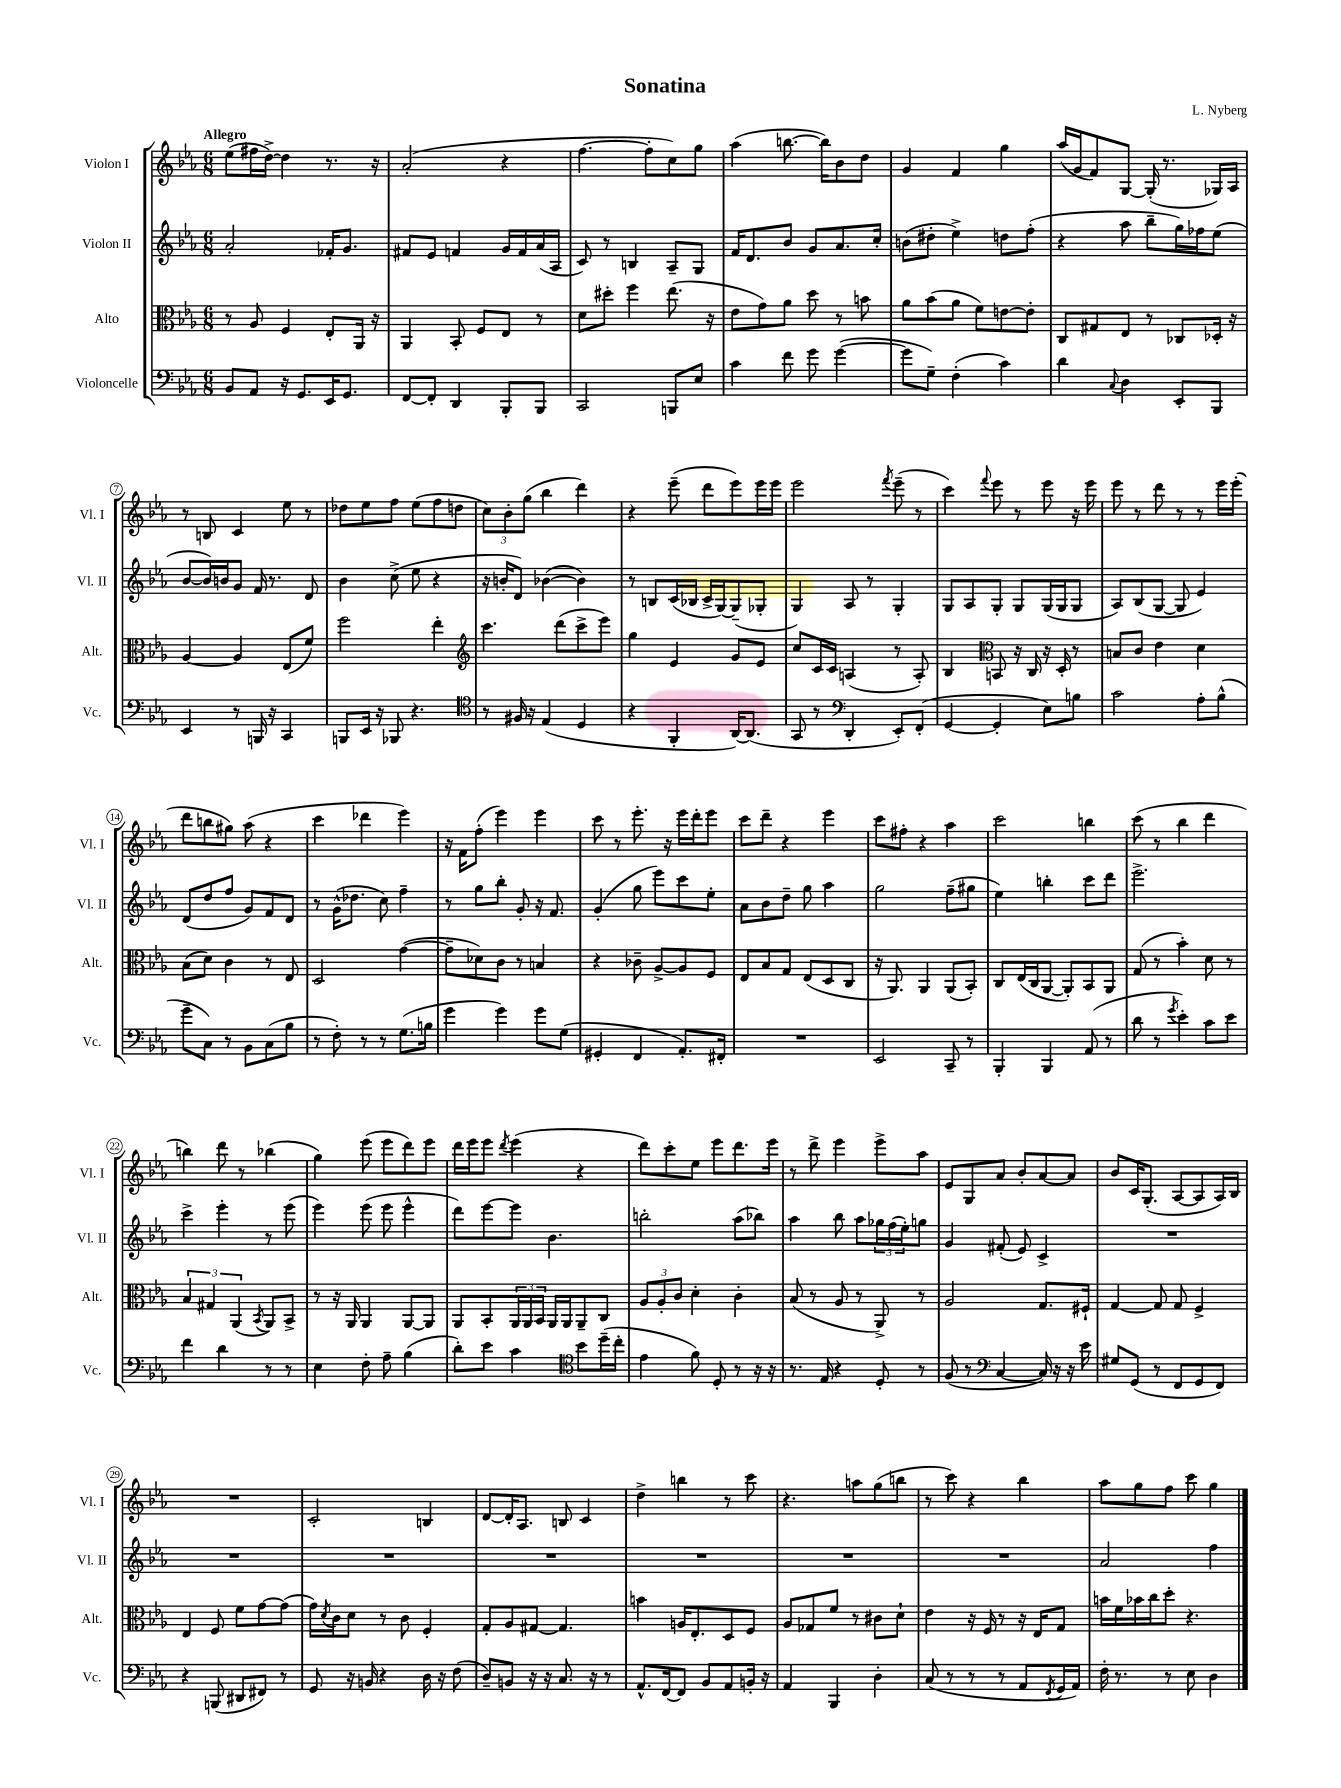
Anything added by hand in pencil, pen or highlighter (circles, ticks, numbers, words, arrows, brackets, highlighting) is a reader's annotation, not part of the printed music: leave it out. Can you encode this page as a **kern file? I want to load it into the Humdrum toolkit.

**kern	**kern	**kern	**kern
*part4	*part3	*part2	*part1
*staff4	*staff3	*staff2	*staff1
*I"Violoncelle	*I"Alto	*I"Violon II	*I"Violon I
*I'Vc.	*I'Alt.	*I'Vl. II	*I'Vl. I
*clefF4	*clefC3	*clefG2	*clefG2
*k[b-e-a-]	*k[b-e-a-]	*k[b-e-a-]	*k[b-e-a-]
*M6/8	*M6/8	*M6/8	*M6/8
=1	=1	=1	=1
!	!	!	!LO:TX:a:B:t=Allegro
8BB-/L	8r	2a-'/	(8ee-\L
8AA-/J	8A-/	.	16ff#X\L
.	.	.	[16dd^\JJ)
16r	4F/	.	4dd\]
8.GG/L	.	.	.
16EE-/K	8E-'/L	16f-X'/KL	8.r
8.GG/J	.	8.g/J	.
.	16AA-/Jk	.	.
.	16r	.	16r
=2	=2	=2	=2
[8FF/L	4AA-/	8f#X/L	(2a-'/
8FF'/J]	.	8e-/J	.
4DD/	8BB-'/	4fn/	.
.	8F/L	.	.
8BBB-'/L	8E-/J	16g/LL	4r
.	.	16f/	.
8BBB-/J	8r	(16a-/	.
.	.	16A-/JJ	.
=3	=3	=3	=3
2CC/	8d\L	8c/)	[4.ff\
.	8dd#X'\J	8r	.
.	4ff\	4Bn/	.
.	.	.	8ff'\L]
8BBBn/L	(8.ee-\	8A-~/L	8cc\)
8E-/J	.	8G/J	8gg\J
.	16r	.	.
=4	=4	=4	=4
4c\	8e-\L	16f/KL	(4aa-\
.	.	8.d/	.
.	8g\)	.	.
8f\	8a-\J	8b-/J	[8.bbn\
8g\	8dd\	8g/L	.
.	.	.	16bb\KL])
([4g\	8r	8.a-/	8b-\
.	8bn\	.	8dd\J
.	.	16cc'/Jk	.
=5	=5	=5	=5
8g\L]	8a-\L	(8bn\L	4g/
8G~\J)	(8b-\	8dd#X'\J	.
(4F'\	8a-\J	4ee-^\)	4f/
.	8f\L)	.	.
4c\)	[8en\	8ddn\L	4gg\
.	8e'\J]	(8ff'\J	.
=6	=6	=6	=6
4d\	8C/L	4r	(16aa-/LL
.	.	.	16g/J
.	8G#X/	.	8f/)
8qqC/	.	.	.
4D\	8E-/J	8aa-\	[8G/J
.	8r	8bb-~\L	(16G'/]
.	.	.	8.r
8EE-'/L	8C-X/L	16gg\L)	.
.	.	16ff-X\J	.
8BBB-/J	16D-X'/Jk	(8ee-\J	16G-X/LL)
.	16r	.	16A-/JJ
!!LO:LB:g=z
=7	=7	=7	=7
4EE-/	[4A-/	[8b-/L	8r
.	.	16b-/L])	8Bn/
.	.	16bn/J	.
8r	4A-/]	8g/J	4c/
16BBBn/	.	16f/	.
16r	.	8.r	.
4CC/	(8E-/L	.	8ee-\
.	8f/J)	8d/	8r
=8	=8	=8	=8
8BBBn/L	2ff\	4b-\	8dd-X\L
16EE-/Jk	.	.	8ee-\
16r	.	.	.
8BBB-X/	.	(8cc^\	8ff\J
4.r	.	8ee-\	(8ee-\L
.	4ee-'\	4r	8ff\
.	.	.	8ddn\J
=9	=9	=9	=9
*clefC4	*clefG2	*	*
8r	4.ccc\	16r	12cc\L)
.	.	16bn'/KL	.
.	.	.	12b-'\
16F#X/	.	8d/J)	.
.	.	.	(12gg\J
16r	.	.	.
(4E-/	.	([4b-X\	4bb-\
.	(8ddd\L	.	.
4D/	8ccc^\	4b-\])	4ddd\)
.	8eee-\J)	.	.
=10	=10	=10	=10
4r	4gg\	8r	4r
.	.	8Bn/L	.
4FF'/	4e-/	(16c/L	(8eee-~\
.	.	16B-X/JJ	.
.	.	16c^/LL	8ddd\L
.	.	[16G/J)	.
[16AA-/KL)	8g/L	(8G~/]	8eee-\)
(8.AA-/J]	.	.	.
.	8e-/J	8G-X'/J	16eee-\L
.	.	.	16eee-\JJ
=11	=11	=11	=11
8GG/	8cc/L	4G/)	2eee-\
8r	16c/L	.	.
.	16c/JJ	.	.
*clefF4	*	*	*
4DD'/	(4An/	8A-/	.
.	.	8r	.
.	.	.	8qfff/
8EE-'/L)	8r	4G'/	(8eee-~\
(8FF'/J	8A'/)	.	8r
=12	=12	=12	=12
[4GG/	4B-/	8G/L	4ccc\)
.	.	8A-/	.
*	*clefC3	*	*
.	.	.	8qqfff/
4GG'/]	8BBn/	8G'/J	8eee-\
.	16r	8G/L	8r
.	16C/	.	.
8E-\L)	16r	(16G/L	8eee-\
.	16D'/	16G/J	.
8Bn\J	8r	8G/J	16r
.	.	.	16eee-\
=13	=13	=13	=13
2c\	8Bn/L	8A-/L)	8eee-\
.	8c/J	(8B-/	8r
.	4e-\	[8G/J	8ddd\
.	.	8G/]	8r
8A-'\L	4d\	4e-/)	8r
(8B-^^\J	.	.	16eee-\LL
.	.	.	(16eee-'\JJ
!!LO:LB:g=z
=14	=14	=14	=14
8g~\L	(8B-\L	(8d/L	8ddd\L
8C\J)	8d\J)	8dd/	8bbn\
8r	4c\	8ff/J	8gg#X\J)
8BB-\L	.	8g/L)	(8aa-\
(8C\	8r	8f/	4r
8B-\J	8E-/	8d/J	.
=15	=15	=15	=15
8r	2D/	8r	4ccc\
8F'\)	.	(16g^^\KL	.
.	.	8.dd-X\J	.
8r	.	.	4ddd-X\
8r	.	8cc\)	.
(8.G\L	([4g\	4ff~\	4eee-\)
16Bn\Jk	.	.	.
=16	=16	=16	=16
4g\	8g~\L]	8r	16r
.	.	.	16f\KL
.	8d-X\)	8gg\L	(8ff'\J
4g\)	8c\J	8bb-'\J	4eee-\)
.	8r	8g'/	.
8g\L	4Bn/	16r	4eee-\
.	.	8.f/	.
(8G\J	.	.	.
=17	=17	=17	=17
4GG#X'/	4r	(4g'/	8ccc\
.	.	.	8r
4FF/	8c-X~\	8gg\	8.eee-'\
.	[8A-^/L	8eee-\L)	.
.	.	.	16r
8.AA-'/L)	8A-/]	8ccc\	16eee-\LL
.	.	.	16ddd'\J
.	8F/J	8ee-'\J	8eee-\J
16FF#X'/Jk	.	.	.
=18	=18	=18	=18
2.r	8E-/L	8a-\L	8ccc\L
.	8B-/	8b-\	8ddd~\J
.	8G/J	8dd~\J	4r
.	(8E-/L	8gg\	.
.	8D/	4aa-\	4eee-\
.	8C/J	.	.
=19	=19	=19	=19
2EE-/	16r	2gg\	8ccc\L
.	8.AA-/)	.	.
.	.	.	8ff#X'\J
.	4AA-/	.	4r
8CC~/	(8AA-/L	(8ff~\L	4aa-\
8r	8BB-'/J)	8gg#X\J	.
=20	=20	=20	=20
4BBB-'/	8C/L	4ee-\)	2ccc\
.	(16E-/L	.	.
.	16C/J	.	.
4BBB-/	[8AA-/J	4bbn'\	.
.	8AA-'/L])	.	.
(8AA-/	8BB-/	8ccc\L	4bbn\
8r	8AA-/J	8ddd\J	.
=21	=21	=21	=21
8d\	(8G/	2.eee-^\	(8ccc\
8r	8r	.	8r
8qg/	.	.	.
4e-'\)	4b-'\)	.	4bb-\
8c\L	8d\	.	4ddd\
8e-\J	8r	.	.
!!LO:LB:g=z
=22	=22	=22	=22
4f\	6B-/	4ccc^\	4bbn\)
.	6G#X/	.	.
4d\	.	4eee-'\	8ddd\
.	(6AA-/	.	.
.	.	.	8r
.	8qBB-/	.	.
8r	8AA-/L)	8r	(4bb-X\
8r	8BB-^/J	(8eee-\	.
=23	=23	=23	=23
4E-\	8r	4eee-\)	4gg\)
.	16r	.	.
.	16AA-/	.	.
8F'\	4AA-/	(8eee-\	(8eee-\
8A-~\	.	8eee-\	8eee-\L
(4B-\	[8AA-/L	4eee-^^\	8ddd\)
.	8AA-/J]	.	8eee-\J
=24	=24	=24	=24
8d'\L)	8AA-/L	8ddd\L)	16ddd\LL
.	.	.	16eee-\J
8e-\J	8BB-'/	[8eee-\	8eee-\J
.	.	.	8qddd/
4c\	24AA-/L	8eee-\J]	(4eee-\
.	24AA-/	.	.
.	24BB-/JJ	.	.
.	16AA-/LL	4.b-\	.
.	16AA-/J	.	.
*clefC4	*	*	*
8b-\L	8AA-~/	.	4r
(16dd~\L	8C/J	.	.
16cc'\JJ	.	.	.
=25	=25	=25	=25
4e-\	12A-/L	2bbn'\	8ddd\L)
.	12A-'/	.	.
.	.	.	8ccc'\
.	12c/J	.	.
8f\)	4d'\	.	8ee-\J
8D'/	.	.	8eee-\L
8r	4c'\	(8aa-\L	8.ddd\
16r	.	8bb-X\J)	.
16r	.	.	16eee-\Jk
=26	=26	=26	=26
8.r	(8B-/	4aa-\	8r
.	8r	.	8ddd^\
16E-/	.	.	.
4r	8A-/	8bb-\	4eee-\
.	8r	8aa-\L	.
8D'/	8AA-^/)	24gg-X\L	8eee-^\L
.	.	(24ff\	.
.	.	24ee-'\J)	.
8r	8r	8ggn\J	8aa-\J
=27	=27	=27	=27
(8F/	2A-/	4g/	8e-/L
8r	.	.	8G/
*clefF4	*	*	*
[4C/	.	(8f#X'/	8a-/J
.	.	8e-/)	8b-'/L
16C/])	8.G/L	4c^/	[8a-/
16r	.	.	.
16r	.	.	8a-/J]
16e-\	16F#X`/Jk	.	.
=28	=28	=28	=28
8G#X/L	[4G/	2.r	8b-/L
(8GG/J	.	.	16c/K
.	.	.	(8.G'/J
8r	8G/]	.	.
8FF/L	8G/	.	[8A-/L
8GG/	4F^/	.	8A-/]
8FF/J)	.	.	16A-/L)
.	.	.	16B-/JJ
!!LO:LB:g=z
=29	=29	=29	=29
4r	4E-/	2.r	2.r
(8BBBn/	8F/	.	.
8DD#X/L	8f\L	.	.
8FF#X/J)	[8g\	.	.
8r	(8g\J]	.	.
=30	=30	=30	=30
8GG/	16g\LL)	2.r	2c'/
.	8qd/	.	.
.	16c\J	.	.
16r	8d\J	.	.
16BBn/	.	.	.
4r	8r	.	.
.	8c\	.	.
16D\	4F'/	.	4Bn/
16r	.	.	.
(8F\	.	.	.
=31	=31	=31	=31
8D~/L)	8G'/L	2.r	[8d/L
8BBn/J	8A-/	.	16d'/K]
.	.	.	8.A-/J
16r	[8G#X/J	.	.
16r	.	.	.
8.C/	4.G#/]	.	8Bn/
.	.	.	4c/
16r	.	.	.
8r	.	.	.
=32	=32	=32	=32
8.AA-^^/L	4bn\	2.r	4dd^\
[16FF/k	.	.	.
8FF/J]	16An/KL	.	4bbn\
.	8.E-'/	.	.
8BB-/L	.	.	.
8AA-/	8D/	.	8r
16BBn'/Jk	8F/J	.	8ccc\
16r	.	.	.
=33	=33	=33	=33
4AA-/	8A-/L	2.r	4.r
.	8G-X/	.	.
4BBB-/	8f/J	.	.
.	8r	.	8aan\L
4D'\	8c#X\L	.	(8gg\
.	8d`\J	.	8bbn\J
=34	=34	=34	=34
(8C/	4e-\	2.r	8r
8r	.	.	8ccc\)
8r	16r	.	4r
.	16F/	.	.
8r	8r	.	.
8AA-/L	16r	.	4bb-\
.	16E-/KL	.	.
8qFF/	.	.	.
16GG/L	8G/J	.	.
16AA-/JJ)	.	.	.
=35	=35	=35	=35
16F'\	16bn\LL	2a-/	8aa-\L
8.r	16f\	.	.
.	16b-X\	.	8gg\
.	16cc\J	.	.
8r	8dd'\J	.	8ff\J
8E-\	4.r	.	8ccc\
4D\	.	4ff\	4gg\
==	==	==	==
*-	*-	*-	*-
